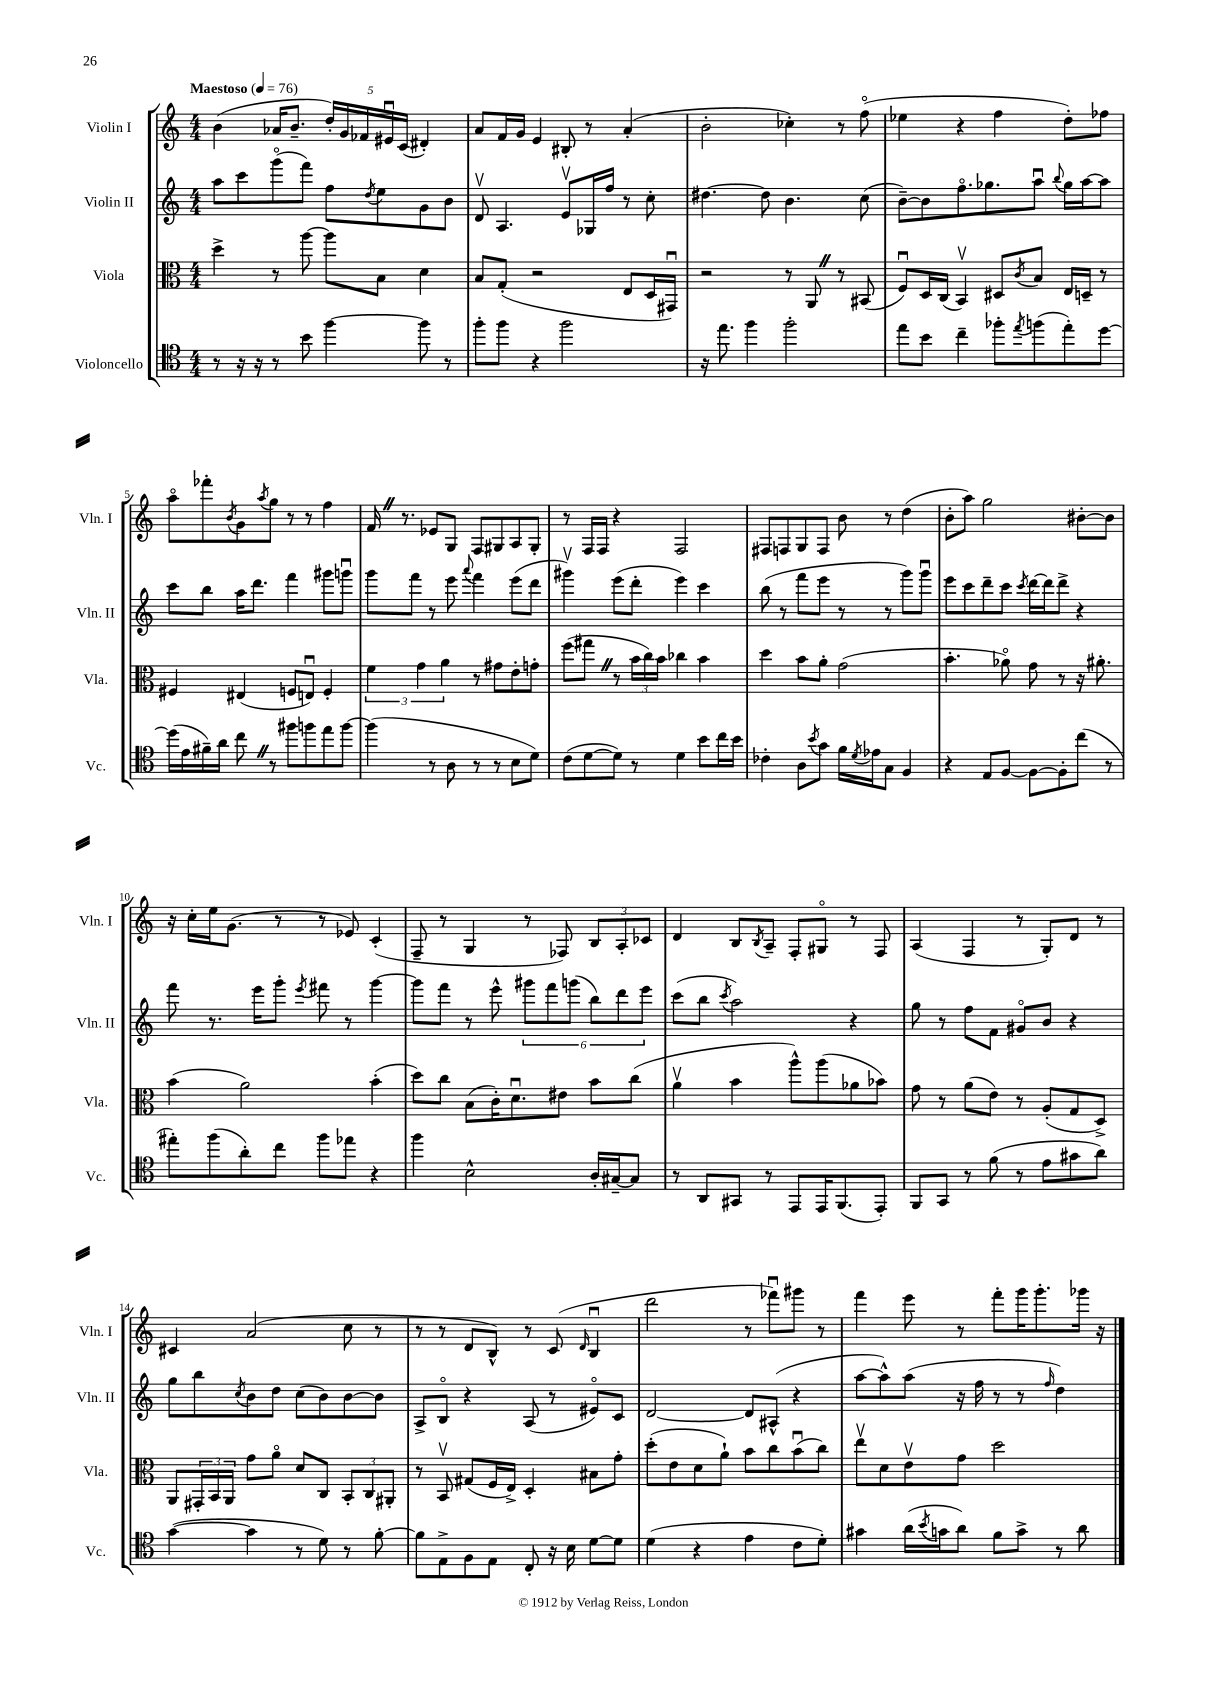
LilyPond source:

<<
\new StaffGroup <<
\new Staff = "s0" \with { instrumentName = "Violin I" shortInstrumentName = "Vln. I" } {
    \clef treble \key c \major \numericTimeSignature \time 4/4 \tempo "Maestoso" 4 = 76
    b'4( aes'16 b'8.-- \tuplet 5/4 { d''16-.) g'16 fes'16 eis'16\downbow c'16( } dis'4-.) |
    a'8 f'16 g'16 e'4 bis8-. r8 a'4-.( |
    b'2-. ces''4-.) r8 f''8\flageolet( |
    ees''4 r4 f''4 d''8-.) fes''8 |
    a''8\flageolet fes'''8-. \acciaccatura { b'8 } g'8 \acciaccatura { a''8 } g''8 r8 r8 f''4 |
    f'16 \once \override BreathingSign.text = \markup { \musicglyph "scripts.caesura.straight" } \breathe r8. ees'8 g8 f8 gis8 a8 gis8-. |
    r8 f16 f16 r4 f2 |
    fis8 f8 g8 f8 b'8 r8 d''4( |
    b'8-. a''8) g''2 bis'8~-. bis'8 |
    r16 c''16-. e''16 g'8.( r8 r8 ees'8) c'4-.( |
    f8-- r8 g4 r8 fes8) \tuplet 3/2 { b8 a8-. ces'8 } |
    d'4 b8 \acciaccatura { b8 } a8-- f8-. gis8\flageolet r8 f8 |
    a4( f4 r8 g8-.) d'8 r8 |
    cis'4 a'2( c''8 r8 |
    r8 r8 d'8 b8-^) r8 c'8( \grace { d'16 } b4\downbow |
    d'''2 r8 fes'''8\downbow) gis'''8 r8 |
    f'''4 e'''8 r8 f'''8-. g'''16 g'''8.-. ges'''16 r16 \bar "|." |
}
\new Staff = "s1" \with { instrumentName = "Violin II" shortInstrumentName = "Vln. II" } {
    \clef treble \key c \major \numericTimeSignature \time 4/4
    a''8 c'''8 g'''8\flageolet( f'''8) f''8 \acciaccatura { d''8 } e''8 g'8 b'8 |
    d'8\upbow a4. e'8\upbow ges16 f''16 r8 c''8-. |
    dis''4.~ dis''8 b'4. c''8( |
    b'8~--) b'8 f''8.\flageolet ges''8. a''8\downbow \appoggiatura { b''8 } ges''16 a''16~ a''8 |
    c'''8 b''8 a''16 d'''8. f'''4 gis'''8 g'''8\downbow |
    g'''8 f'''8 r8 e'''8 \appoggiatura { a'''8 } f'''4 e'''8( d'''8 |
    gis'''4\upbow) e'''8( d'''8-. e'''4) c'''4 |
    b''8( r8 f'''8 e'''8 r8 r8 g'''8) g'''8\downbow |
    e'''8 c'''8 d'''8-- c'''8 \acciaccatura { c'''8 } d'''16~ d'''16 d'''8-> r4 |
    f'''8 r8. e'''16 g'''8-. \acciaccatura { e'''8 } fis'''8 r8 g'''4~ |
    g'''8 f'''8 r8 e'''8-^ \tuplet 6/4 { gis'''8 f'''8 g'''8( b''8) d'''8 e'''8 } |
    c'''8( b''8 \acciaccatura { c'''8 } a''2) r4 |
    g''8 r8 f''8 f'8 gis'8\flageolet b'8 r4 |
    g''8 b''8 \acciaccatura { c''8 } b'8 d''8 c''8( b'8) b'8~ b'8 |
    a8-> b8\flageolet r4 a8( r8 eis'8\flageolet) c'8 |
    d'2~ d'8 ais8-^( r4 |
    a''8~ a''8-^) a''8( r16 f''16 r8 r8 \grace { f''16 } d''4) \bar "|." |
}
\new Staff = "s2" \with { instrumentName = "Viola" shortInstrumentName = "Vla." } {
    \clef alto \key c \major \numericTimeSignature \time 4/4
    d''4-> r8 a''8~ a''8 b8 d'4 |
    b8 g8-.( r2 e8 d16 gis,16\downbow) |
    r2 r8 a,8 \once \override BreathingSign.text = \markup { \musicglyph "scripts.caesura.straight" } \breathe r8 bis,8( |
    f8\downbow) d16 c16( b,4\upbow) dis8 \acciaccatura { c'8 } b8 e16 d16-- r8 |
    fis4 eis4( f8 e8\downbow) f4-. |
    \tuplet 3/2 { f'4 g'4 a'4 } r8 gis'8 e'8-. g'8-. |
    f''8( gis''8 \once \override BreathingSign.text = \markup { \musicglyph "scripts.caesura.straight" } \breathe r8 \tuplet 3/2 { b'16 c''16) b'16 } ces''4 b'4 |
    d''4 b'8 a'8-. g'2( |
    b'4.-. aes'8\flageolet) g'8 r8 r16 ais'8.-. |
    b'4( a'2) b'4-.( |
    d''8) c''8 b8( c'16-.) d'8.\downbow eis'8 b'8 c''8( |
    a'4\upbow b'4 a''8-^) a''8( aes'8 bes'8) |
    g'8 r8 a'8( e'8) r8 a8-.( g8 d8->) |
    a,8 \tuplet 3/2 { gis,16-. b,16 a,16 } g'8 a'8\flageolet d'8 c8 \tuplet 3/2 { b,8-. c8 ais,8-. } |
    r8 b,8\upbow gis8( f16 e16->) d4-. bis8 g'8-. |
    d''8-.( e'8 d'8 a'8-!) b'8 c''8 b'8\downbow( c''8) |
    e''8\upbow d'8 e'8\upbow g'8 d''2 \bar "|." |
}
\new Staff = "s3" \with { instrumentName = "Violoncello" shortInstrumentName = "Vc." } {
    \clef tenor \key c \major \numericTimeSignature \time 4/4
    r8 r16 r16 r8 b'8 f''4~ f''8 r8 |
    f''8-. f''8 r4 f''2 |
    r16 e''8. f''4 f''2-. |
    e''8 b'8 c''4-- fes''8-. \acciaccatura { e''8 } f''8( e''8-.) d''8~ |
    d''16( e'16 fis'16--) a'16 c''8 \once \override BreathingSign.text = \markup { \musicglyph "scripts.caesura.straight" } \breathe r8 fis''8 f''8 e''8 f''8~ |
    f''4( r8 a8 r8 r8 b8 d'8) |
    c'8( d'8~ d'8) r8 d'4 b'8 c''16 b'16 |
    ces'4-. a8 \acciaccatura { b'8 } g'8 f'16 \acciaccatura { d'8 } ees'16 g8 f4 |
    r4 e8 f8~ f8~ f8-. c''8( r8 |
    eis''8-.) f''8( a'8-.) c''8 f''8 ees''8 r4 |
    f''4 b2-^ a16-. gis16~-- gis8 |
    r8 a,8 gis,8 r8 e,8 e,16 f,8.( e,8-.) |
    f,8 g,8 r8 f'8( r8 e'8 gis'8 a'8) |
    g'4~( g'4 r8 d'8) r8 f'8~-. |
    f'8 e8-> f8 e8 c8-. r16 b16 d'8~ d'8 |
    d'4( r4 e'4 c'8 d'8-.) |
    gis'4 a'16( \acciaccatura { b'8 } g'16 a'8) f'8 g'8-> r8 a'8 \bar "|." |
}
>>
>>
